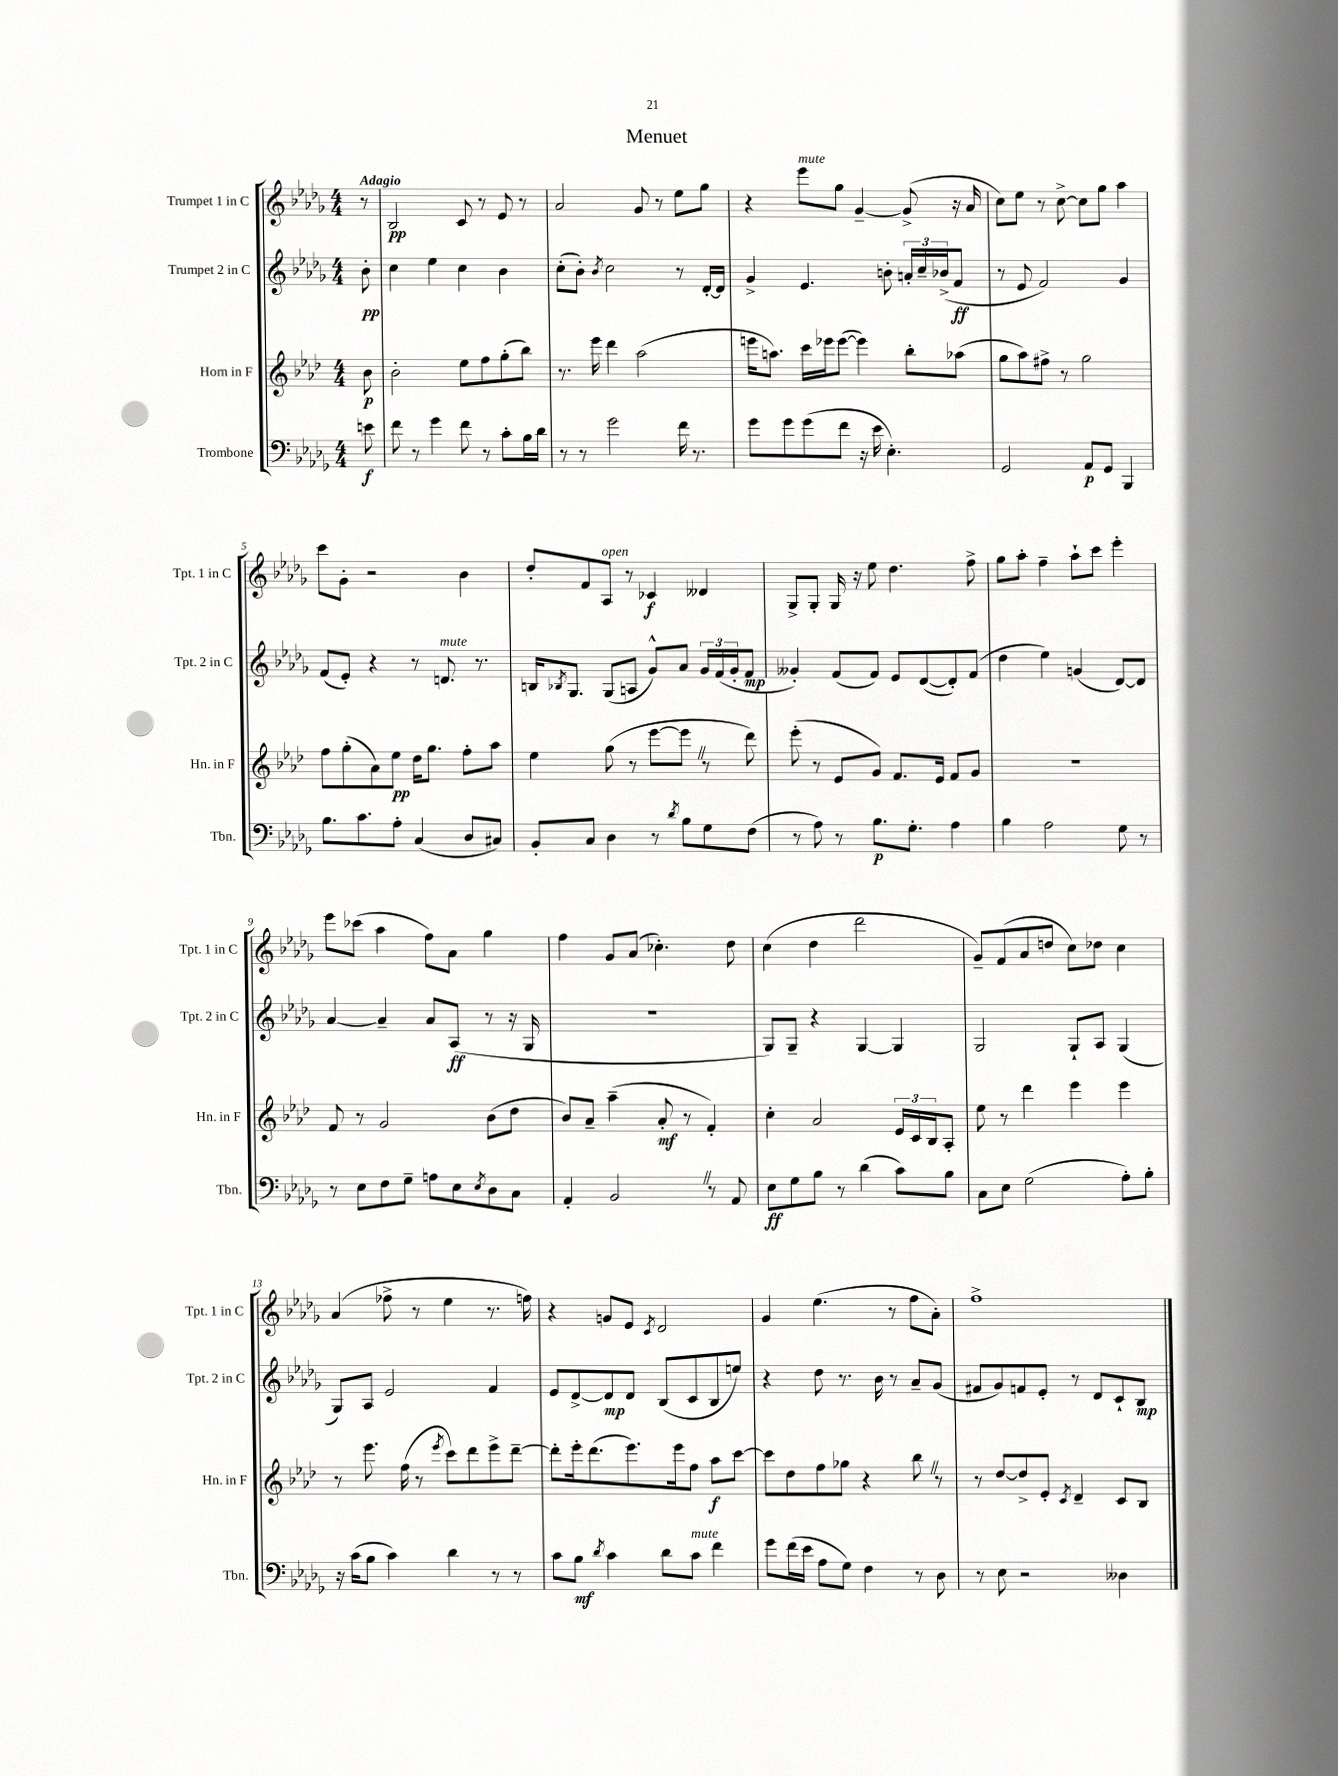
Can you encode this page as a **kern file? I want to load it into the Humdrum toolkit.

**kern	**dynam	**kern	**dynam	**kern	**dynam	**kern	**dynam
*part4	*part4	*part3	*part3	*part2	*part2	*part1	*part1
*staff4	*staff4	*staff3	*staff3	*staff2	*staff2	*staff1	*staff1
*I"Trombone	*	*I"Horn in F	*	*I"Trumpet 2 in C	*	*I"Trumpet 1 in C	*
*I'Tbn.	*	*I'Hn. in F	*	*I'Tpt. 2 in C	*	*I'Tpt. 1 in C	*
*clefF4	*	*clefG2	*	*clefG2	*	*clefG2	*
*k[b-e-a-d-g-]	*	*k[b-e-a-d-]	*	*k[b-e-a-d-g-]	*	*k[b-e-a-d-g-]	*
*M4/4	*	*M4/4	*	*M4/4	*	*M4/4	*
=	=	=	=	=	=	=	=
!	!	!	!	!	!	!LO:TX:a:B:t=Adagio	!
8en\	f	8b-\	p	8b-'\	pp	8r	.
=1	=1	=1	=1	=1	=1	=1	=1
8f\	.	2b-'\	.	4cc\	.	2B-/	pp
8r	.	.	.	.	.	.	.
4g-\	.	.	.	4ee-\	.	.	.
8f\	.	8ee-\L	.	4cc\	.	8c/	.
8r	.	8ff\	.	.	.	8r	.
8c'\L	.	(8gg'\	.	4b-\	.	8e-/	.
16B-\L	.	8bb-\J)	.	.	.	8r	.
16d-\JJ	.	.	.	.	.	.	.
=2	=2	=2	=2	=2	=2	=2	=2
8r	.	8.r	.	(8cc'\L	.	2a-/	.
8r	.	.	.	8b-'\J)	.	.	.
.	.	16eee-\	.	.	.	.	.
.	.	.	.	8qb-/	.	.	.
2g-\	.	4ddd-\	.	2cc\	.	.	.
.	.	(2aa-\	.	.	.	8g-/	.
.	.	.	.	.	.	8r	.
16f\	.	.	.	8r	.	8ee-\L	.
8.r	.	.	.	.	.	.	.
.	.	.	.	[16d-'/LL	.	8gg-\J	.
.	.	.	.	16d-/JJ]	.	.	.
=3	=3	=3	=3	=3	=3	=3	=3
8g-\L	.	16eeen\KL	.	4g-^/	.	4r	.
.	.	8.aan\J)	.	.	.	.	.
8g-\	.	.	.	.	.	.	.
!	!	!	!	!	!	!LO:TX:a:i:t=mute	!
(8g-\	.	16ccc\LL	.	4.e-/	.	8eee-\L	.
.	.	16eee-X\J	.	.	.	.	.
8f\J	.	([8eee-\J	.	.	.	8gg-\J	.
16r	.	4eee-\])	.	.	.	[4g-~/	.
16e-\	.	.	.	.	.	.	.
4.E-'\)	.	.	.	8bn'\	.	.	.
.	.	8bb-'\L	.	24an'/LL	.	(8g-^/]	.
.	.	.	.	24cc~/	.	.	.
.	.	.	.	(24b-X^/J	.	.	.
.	.	(8aa-X\J	.	8f/J	ff	16r	.
.	.	.	.	.	.	16a-/	.
=4	=4	=4	=4	=4	=4	=4	=4
2GG-/	.	8gg\L	.	8r	.	8cc\L)	.
.	.	8aa-\)	.	8e-/	.	8ee-\J	.
.	.	8ff#X^\J	.	2f/)	.	8r	.
.	.	8r	.	.	.	[8cc^\	.
8AA-/L	p	2gg\	.	.	.	8cc\L]	.
8GG-/J	.	.	.	.	.	8gg-\J	.
4BBB-/	.	.	.	4g-/	.	4aa-\	.
!!LO:LB:g=z
=5	=5	=5	=5	=5	=5	=5	=5
8.B-\L	.	8ff\L	.	(8f/L	.	8ccc\L	.
.	.	(8gg'\	.	8e-'/J)	.	8g-'\J	.
8.c\	.	.	.	.	.	.	.
.	.	8a-\)	.	4r	.	2r	.
8A-'\J	.	8ee-\J	pp	.	.	.	.
(4C/	.	16dd-\KL	.	8r	.	.	.
.	.	8.gg\J	.	.	.	.	.
!	!	!	!	!LO:TX:a:i:t=mute	!	!	!
.	.	.	.	8.dn/	.	.	.
8D-/L	.	8ff'\L	.	.	.	4b-\	.
.	.	.	.	8.r	.	.	.
8C#X/J)	.	8aa-\J	.	.	.	.	.
=6	=6	=6	=6	=6	=6	=6	=6
8BB-'/L	.	4ee-\	.	16Bn/KL	.	8dd-'/L	.
.	.	.	.	8qB-X/	.	.	.
.	.	.	.	8.G-/J	.	.	.
8C/J	.	.	.	.	.	8f/	.
!	!	!	!	!	!	!LO:TX:a:i:t=open	!
4D-\	.	(8gg\	.	(8G-/L	.	8A-/J	.
.	.	8r	.	8An/J	.	8r	.
8r	.	[8eee-\L	.	8g-^^/L)	.	4c-X/	f
8qd-/	.	.	.	.	.	.	.
8B-\L	.	8eee-Z\J]	.	8a-/J	.	.	.
8G-\	.	8r	.	24g-/LL	.	4d--X/	.
.	.	.	.	(24f/	.	.	.
.	.	.	.	24g-'/J	.	.	.
(8F\J	.	8ddd-\)	.	8f/J	mp	.	.
=7	=7	=7	=7	=7	=7	=7	=7
8r	.	(8eee-'\	.	4g--X'/)	.	8G-^/L	.
8A-\)	.	8r	.	.	.	8G-'/J	.
8r	.	8e-/L	.	(8f/L	.	16G-/	.
.	.	.	.	.	.	16r	.
8.B-\L	p	8g/J)	.	8f/J)	.	8ee-\	.
.	.	8.f/L	.	8e-/L	.	4.dd-\	.
8.G-'\J	.	.	.	.	.	.	.
.	.	.	.	([8d-/	.	.	.
.	.	16e-/Jk	.	.	.	.	.
4A-\	.	8f/L	.	8d-'/])	.	.	.
.	.	8g/J	.	(8f/J	.	8ff^\	.
=8	=8	=8	=8	=8	=8	=8	=8
4B-\	.	1r	.	4dd-\	.	8gg-\L	.
.	.	.	.	.	.	8aa-'\J	.
2A-\	.	.	.	4ee-\)	.	4ff~\	.
.	.	.	.	(4gn/	.	8aa-`\L	.
.	.	.	.	.	.	8ccc\J	.
8G-\	.	.	.	[8d-/L)	.	4eee-'\	.
8r	.	.	.	8d-/J]	.	.	.
!!LO:LB:g=z
=9	=9	=9	=9	=9	=9	=9	=9
8r	.	8f/	.	[4a-/	.	8eee-\L	.
8E-\L	.	8r	.	.	.	(8ccc-X\J	.
8F\	.	2g/	.	4a-~/]	.	4aa-\	.
8G-~\J	.	.	.	.	.	.	.
8An\L	.	.	.	8a-/L	.	8ff\L)	.
8E-\	.	.	.	(8A-/J	ff	8a-\J	.
8qE-/	.	.	.	.	.	.	.
8D-\	.	(8b-\L	.	8r	.	4gg-\	.
8C\J	.	8dd-\J	.	16r	.	.	.
.	.	.	.	16G-/	.	.	.
=10	=10	=10	=10	=10	=10	=10	=10
4AA-'/	.	8b-/L)	.	1r	.	4ff\	.
.	.	8a-~/J	.	.	.	.	.
2BB-Z/	.	(4aa-~\	.	.	.	8g-/L	.
.	.	.	.	.	.	(8a-/J	.
.	.	8a-'/	mf	.	.	4.cc-X'\)	.
.	.	8r	.	.	.	.	.
8r	.	4f'/)	.	.	.	.	.
8AA-/	.	.	.	.	.	8dd-\	.
=11	=11	=11	=11	=11	=11	=11	=11
8E-\L	ff	4cc'\	.	8G-/L)	.	(4cc\	.
8G-\	.	.	.	8G-~/J	.	.	.
8B-\J	.	2a-/	.	4r	.	4dd-\	.
8r	.	.	.	.	.	.	.
(4d-\	.	.	.	[4G-/	.	2ddd-\	.
8c\L)	.	24e-/LL	.	4G-/]	.	.	.
.	.	24c/	.	.	.	.	.
.	.	24B-/J	.	.	.	.	.
8B-\J	.	8A-'/J	.	.	.	.	.
=12	=12	=12	=12	=12	=12	=12	=12
8C\L	.	8ee-\	.	2G-/	.	8g-~/L)	.
8E-\J	.	8r	.	.	.	(8f/	.
(2G-\	.	4ddd-\	.	.	.	8a-/	.
.	.	.	.	.	.	8ddn/J	.
.	.	4eee-\	.	8G-`/L	.	8cc\L)	.
.	.	.	.	8A-/J	.	8dd-X\J	.
8A-'\L)	.	4eee-\	.	(4G-/	.	4cc\	.
8B-'\J	.	.	.	.	.	.	.
!!LO:LB:g=z
=13	=13	=13	=13	=13	=13	=13	=13
16r	.	8r	.	8G-/L)	.	(4a-/	.
(16c\KL	.	.	.	.	.	.	.
8B-\J	.	8.eee-\	.	8A-/J	.	.	.
4c\)	.	.	.	2e-/	.	8ff-X^\	.
.	.	(16ff\	.	.	.	.	.
.	.	8r	.	.	.	8r	.
.	.	8qeee-/	.	.	.	.	.
4d-\	.	8ccc\L)	.	.	.	4ee-\	.
.	.	8ddd-\	.	.	.	.	.
8r	.	8eee-^\	.	4f/	.	8.r	.
8r	.	[8ddd-~\J	.	.	.	.	.
.	.	.	.	.	.	16ffn\)	.
=14	=14	=14	=14	=14	=14	=14	=14
8c\L	.	8ddd-'\L]	.	8e-/L	.	4r	.
8B-\J	mf	16eee-'\k	.	[8d-^/	.	.	.
.	.	(8.ddd-\	.	.	.	.	.
8qd-/	.	.	.	.	.	.	.
4c\	.	.	.	8d-/]	mp	8gn/L	.
.	.	8.eee-\)	.	8d-/J	.	8e-/J	.
.	.	.	.	.	.	8qc/	.
8d-\L	.	.	.	(8B-/L	.	2d-/	.
.	.	16eee-\k	.	.	.	.	.
!LO:TX:a:i:t=mute	!	!	!	!	!	!	!
8c\J	.	8ff\J	.	8c/	.	.	.
4f\	.	8aa-\L	f	8B-/	.	.	.
.	.	[8ccc\J	.	8een/J)	.	.	.
=15	=15	=15	=15	=15	=15	=15	=15
8g-\L	.	8ccc\L]	.	4r	.	4g-/	.
(16f\L	.	8dd-\	.	.	.	.	.
16e-\JJ	.	.	.	.	.	.	.
8A-\L	.	8ff\	.	8dd-\	.	(4.ee-\	.
8G-\J)	.	8gg-X\J	.	8.r	.	.	.
4F\	.	4r	.	.	.	.	.
.	.	.	.	16b-\	.	.	.
.	.	.	.	8r	.	8r	.
8r	.	8bb-Z\	.	8a-~/L	.	8ff\L	.
8D-\	.	8r	.	(8g-/J	.	8a-'\J)	.
=16	=16	=16	=16	=16	=16	=16	=16
8r	.	8r	.	8f#X/L	.	1ff^	.
8E-\	.	[8dd-/L	.	8g-/)	.	.	.
2r	.	8dd-^/]	.	8fn/	.	.	.
.	.	8e-'/J	.	8e-'/J	.	.	.
.	.	8qc/	.	.	.	.	.
.	.	4d-~/	.	8r	.	.	.
.	.	.	.	8d-/L	.	.	.
4D--X\	.	8c/L	.	8c`/	.	.	.
.	.	8B-/J	.	8B-/J	mp	.	.
==	==	==	==	==	==	==	==
*-	*-	*-	*-	*-	*-	*-	*-
